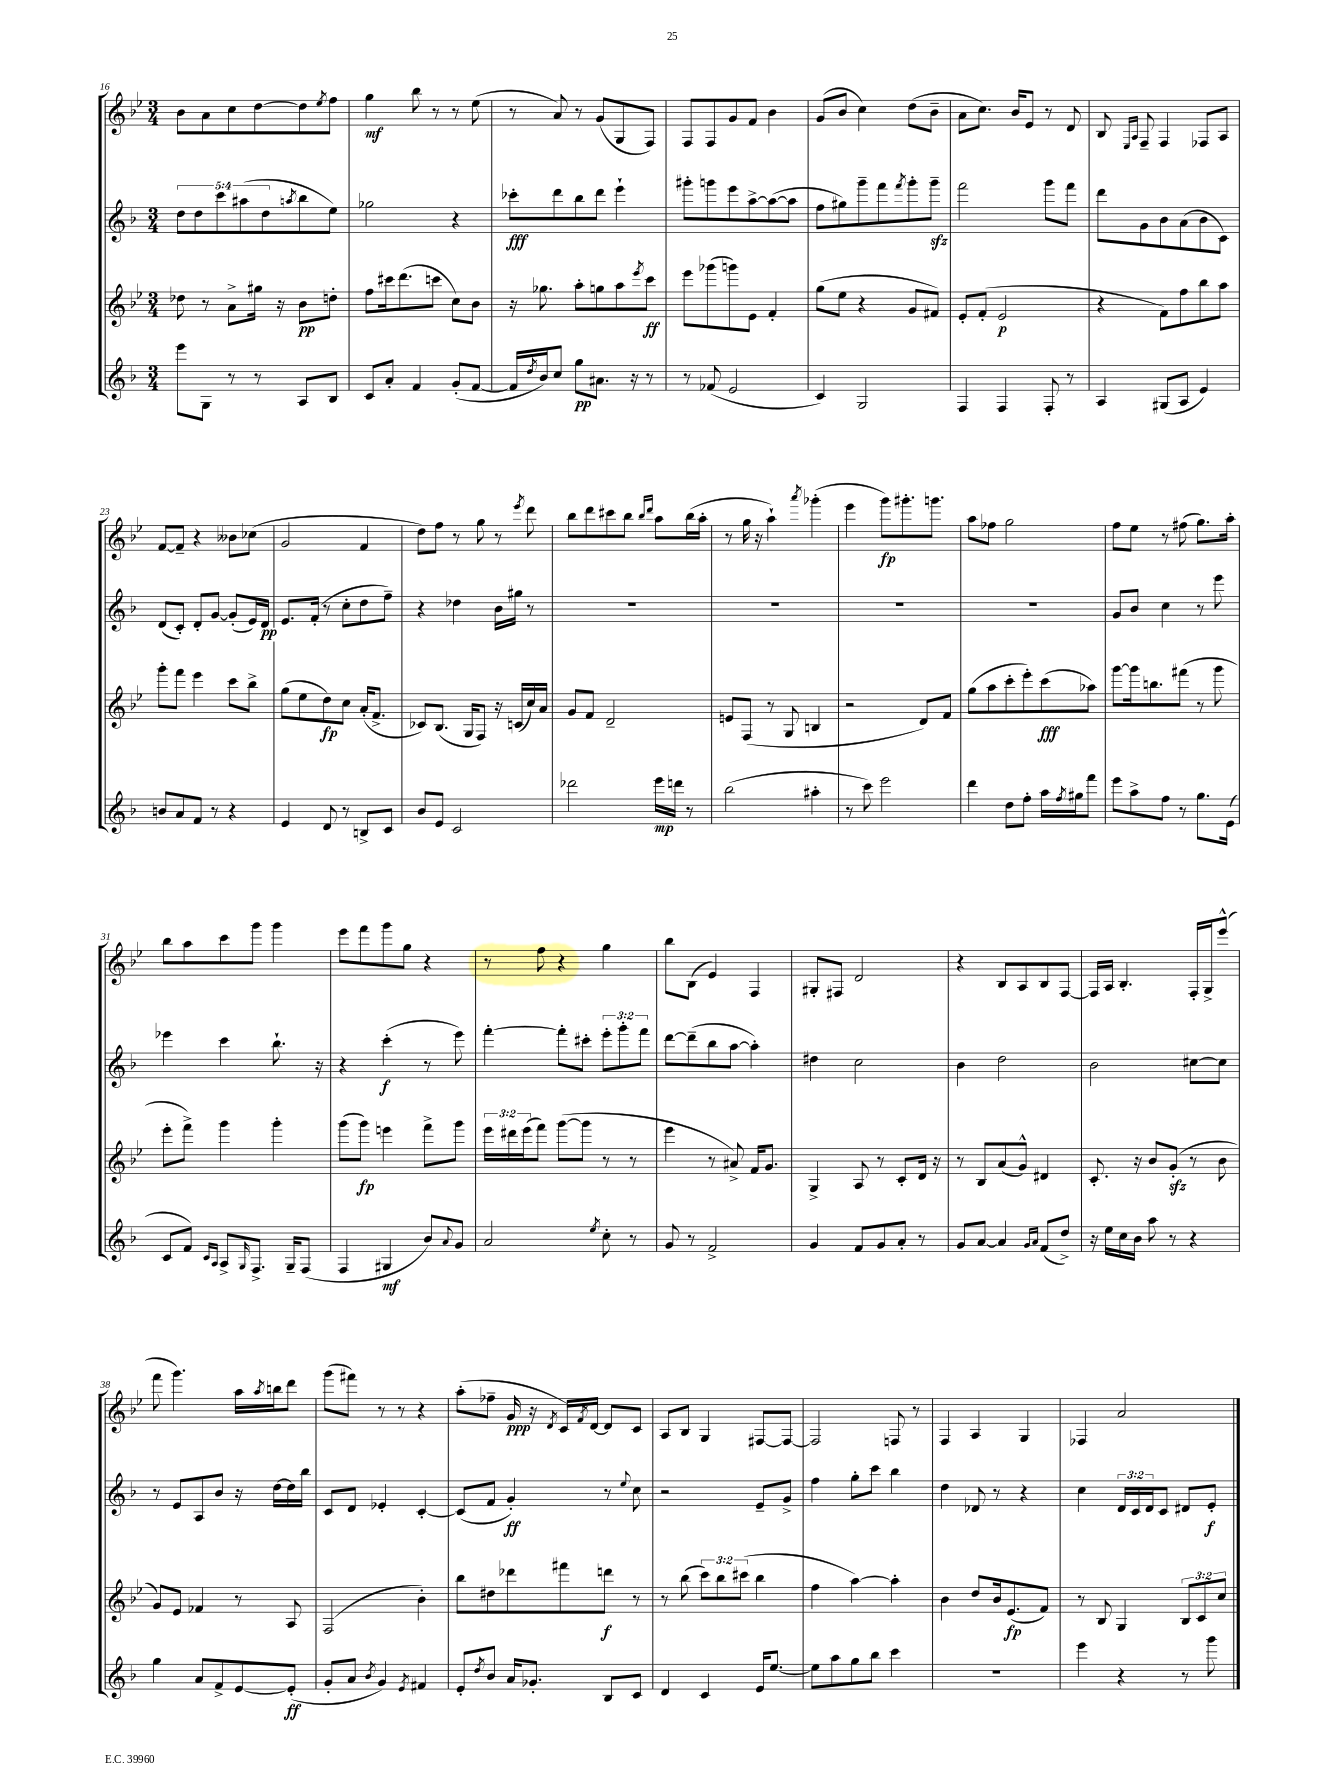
<<
\new StaffGroup <<
\new Staff = "s0" {
    \clef treble \key bes \major \numericTimeSignature \time 3/4
    bes'8 a'8 c''8 d''8~ d''8 \acciaccatura { ees''8 } f''8 |
    g''4\mf bes''8 r8 r8 ees''8( |
    r8 a'8) r8 g'8( g8 f8) |
    f8 f8 g'8 f'8 bes'4 |
    g'8( bes'8 c''4) d''8( bes'8-- |
    a'8 c''8.) bes'16 ees'8 r8 d'8 |
    bes8 \grace { ees16 a16 } f8-- f4 fes8 a8 |
    f'8~ f'8-- r4 beses'8 ces''8( |
    g'2 f'4 |
    d''8) f''8 r8 g''8 r8 \acciaccatura { ees'''8 } d'''8 |
    bes''8 d'''8 cis'''8 bes''8 \grace { bes''16 d'''16 } a''8 bes''16( a''16-. |
    r8 g''16 r16 a''4-!) \acciaccatura { a'''8 } ges'''4-.( |
    ees'''4 g'''8\fp) gis'''8.-. g'''8. |
    a''8 fes''8 g''2 |
    f''8 ees''8 r8 fis''8( g''8.) a''16-. |
    bes''8 a''8 c'''8 g'''8 g'''4 |
    ees'''8 f'''8 g'''8 g''8 r4 |
    r8 f''8 r4 g''4 |
    bes''8 bes8( ees'4) f4 |
    gis8-. fis8 d'2 |
    r4 bes8 a8 bes8 f8~ |
    f16 a16 bes4.-. f16-. g16-> ees'''8-^( |
    f'''8 g'''4.) a''16 \acciaccatura { a''8 } b''16 d'''8 |
    g'''8( fis'''8) r8 r8 r4 |
    a''8-.( fes''8-- g'16\ppp r16 \acciaccatura { d'8 } c'16) \acciaccatura { f'8 } d'16~ d'8 c'8 |
    a8 bes8 g4 fis8~ fis8~ |
    fis2 f8 r8 |
    f4 a4 g4 |
    fes4 a'2 \bar "|." |
}
\new Staff = "s1" {
    \clef treble \key f \major \numericTimeSignature \time 3/4 \override Staff.TupletNumber.text = #tuplet-number::calc-fraction-text
    \tuplet 5/4 { d''8 d''8 c'''8 ais''8( d''8 } \acciaccatura { a''8 } bes''8 e''8) |
    ges''2 r4 |
    ces'''8-.\fff d'''8 bes''8 d'''8 e'''4-! |
    gis'''8-. g'''8 e'''8 a''8~-> a''8~( a''8 |
    f''8 gis''8) g'''8-- f'''8 \acciaccatura { f'''8 } g'''8-. g'''8--\sfz |
    f'''2 g'''8 f'''8 |
    d'''8 g'8 bes'8 a'8( bes'8 c'8) |
    d'8( c'8-.) d'8-. g'8~ g'8-.( e'16) d'16\pp |
    e'8. f'16-.( r8 c''8-. d''8 f''8--) |
    r4 des''4 bes'16 gis''16 r8 |
    R2. |
    R2. |
    R2. |
    R2. |
    g'8 bes'8 c''4 r8 e'''8 |
    ees'''4 c'''4 bes''8.-! r16 |
    r4 c'''4-.\f( r8 e'''8) |
    f'''4~-. f'''8-. cis'''8-. \tuplet 3/2 { e'''8-. g'''8-. f'''8 } |
    d'''8~ d'''8--( bes''8 a''8~ a''4-.) |
    dis''4 c''2 |
    bes'4 d''2 |
    bes'2 cis''8~ cis''8 |
    r8 e'8 a8 bes'8 r16 d''16~ d''16 bes''16 |
    c'8 d'8 ees'4-. c'4~-. |
    c'8( f'8 g'4-.\ff) r8 \appoggiatura { e''8 } c''8 |
    r2 e'8-- g'8-> |
    f''4 g''8-. c'''8 bes''4 |
    d''4 des'8 r8 r4 |
    c''4 \tuplet 3/2 { d'16 c'16 d'16 } c'8 dis'8 e'8-.\f \bar "|." |
}
\new Staff = "s2" {
    \clef treble \key bes \major \numericTimeSignature \time 3/4 \override Staff.TupletNumber.text = #tuplet-number::calc-fraction-text
    des''8 r8 a'8-> gis''16 r16 bes'8\pp d''8-. |
    f''8 cis'''16 d'''8.( c'''8 c''8) bes'8 |
    r16 ges''8. a''8-. g''8 a''8 \acciaccatura { ees'''8 } c'''8\ff |
    ees'''8 ges'''8( g'''8) ees'8 f'4-. |
    g''8( ees''8 r4 g'8 fis'8) |
    ees'8-. f'8-.( ees'2\p |
    r4 f'8) f''8 bes''8 a''8 |
    g'''8-. f'''8 ees'''4 c'''8 bes''8-> |
    g''8( ees''8 d''8\fp) c''8 a'16-.( f'8.-> |
    ces'8) bes8.( g16 f8) r16 c'16( c''16) a'16 |
    g'8 f'8 d'2-- |
    e'8 f8( r8 g8 b4 |
    r2 d'8) f'8 |
    g''8( a''8 c'''8-. ees'''8-.) c'''8\fff( aes''8) |
    g'''8~ g'''16 b''8. fis'''8( r8 g'''8 |
    ees'''8-. f'''8->) g'''4 g'''4-. |
    g'''8( g'''8\fp) e'''4 f'''8-> g'''8 |
    \tuplet 3/2 { ees'''16 dis'''16 ees'''16( } f'''8) g'''8~( g'''8 r8 r8 |
    ees'''4 r8 ais'8->) f'16 g'8. |
    g4-> a8 r8 c'8-. d'16 r16 |
    r8 bes8 a'8( g'8-^) dis'4 |
    c'8.-. r16 bes'8 g'8-.\sfz( r8 bes'8 |
    g'8) ees'8 fes'4 r8 a8 |
    f2( bes'4-.) |
    bes''8 dis''8 des'''8 fis'''8 d'''8\f r8 |
    r8 bes''8( \tuplet 3/2 { c'''8) bes''8 cis'''8( } bes''4 |
    f''4 a''4~) a''4-. |
    bes'4 d''8 bes'16 ees'8.\fp( f'8) |
    r8 bes8 g4 \tuplet 3/2 { bes8 c'8 c''8 } \bar "|." |
}
\new Staff = "s3" {
    \clef treble \key f \major \numericTimeSignature \time 3/4
    e'''8 g8 r8 r8 a8 bes8 |
    c'8 a'8-. f'4 g'8-.( f'8~ |
    f'16 \acciaccatura { d''8 } bes'16) c''8 g''8\pp ais'8. r16 r8 |
    r8 fes'8( e'2 |
    c'4) g2 |
    f4 f4 f8-. r8 |
    a4 gis8( a8 e'4) |
    b'8 a'8 f'8 r8 r4 |
    e'4 d'8 r8 b8-> c'8 |
    bes'8 e'8 c'2 |
    des'''2 e'''16\mp d'''16 r8 |
    bes''2( ais''4-. |
    r8 c'''8) e'''2 |
    d'''4 d''8 f''8-. a''16 \acciaccatura { f''8 } gis''16 f'''8 |
    e'''8 a''8-> f''8 r8 g''8. e'16( |
    c'8 f'8) \grace { c'16 a16 } a8-> \grace { g16 } f8.-> g16-- f8( |
    f4 gis4\mf bes'8) \appoggiatura { a'8 } g'8 |
    a'2 \acciaccatura { e''8 } c''8-. r8 |
    g'8 r8 f'2-> |
    g'4 f'8 g'8 a'8-. r8 |
    g'8 a'8~ a'4 \grace { g'16 a'16 } f'8( d''8->) |
    r16 e''16 c''16 bes'16 a''8 r8 r4 |
    g''4 a'8 f'8-> e'8~ e'8-.\ff( |
    g'8-. a'8 \acciaccatura { bes'8 } g'4) \acciaccatura { e'8 } fis'4 |
    e'8-. \acciaccatura { d''8 } bes'8 a'16 ges'8.-. bes8 c'8 |
    d'4 c'4 e'16 e''8.~ |
    e''8 a''8 g''8 bes''8 c'''4 |
    R2. |
    e'''4 r4 r8 g'''8 \bar "|." |
}
>>
>>
\layout { \context { \Score currentBarNumber = #16 } }
